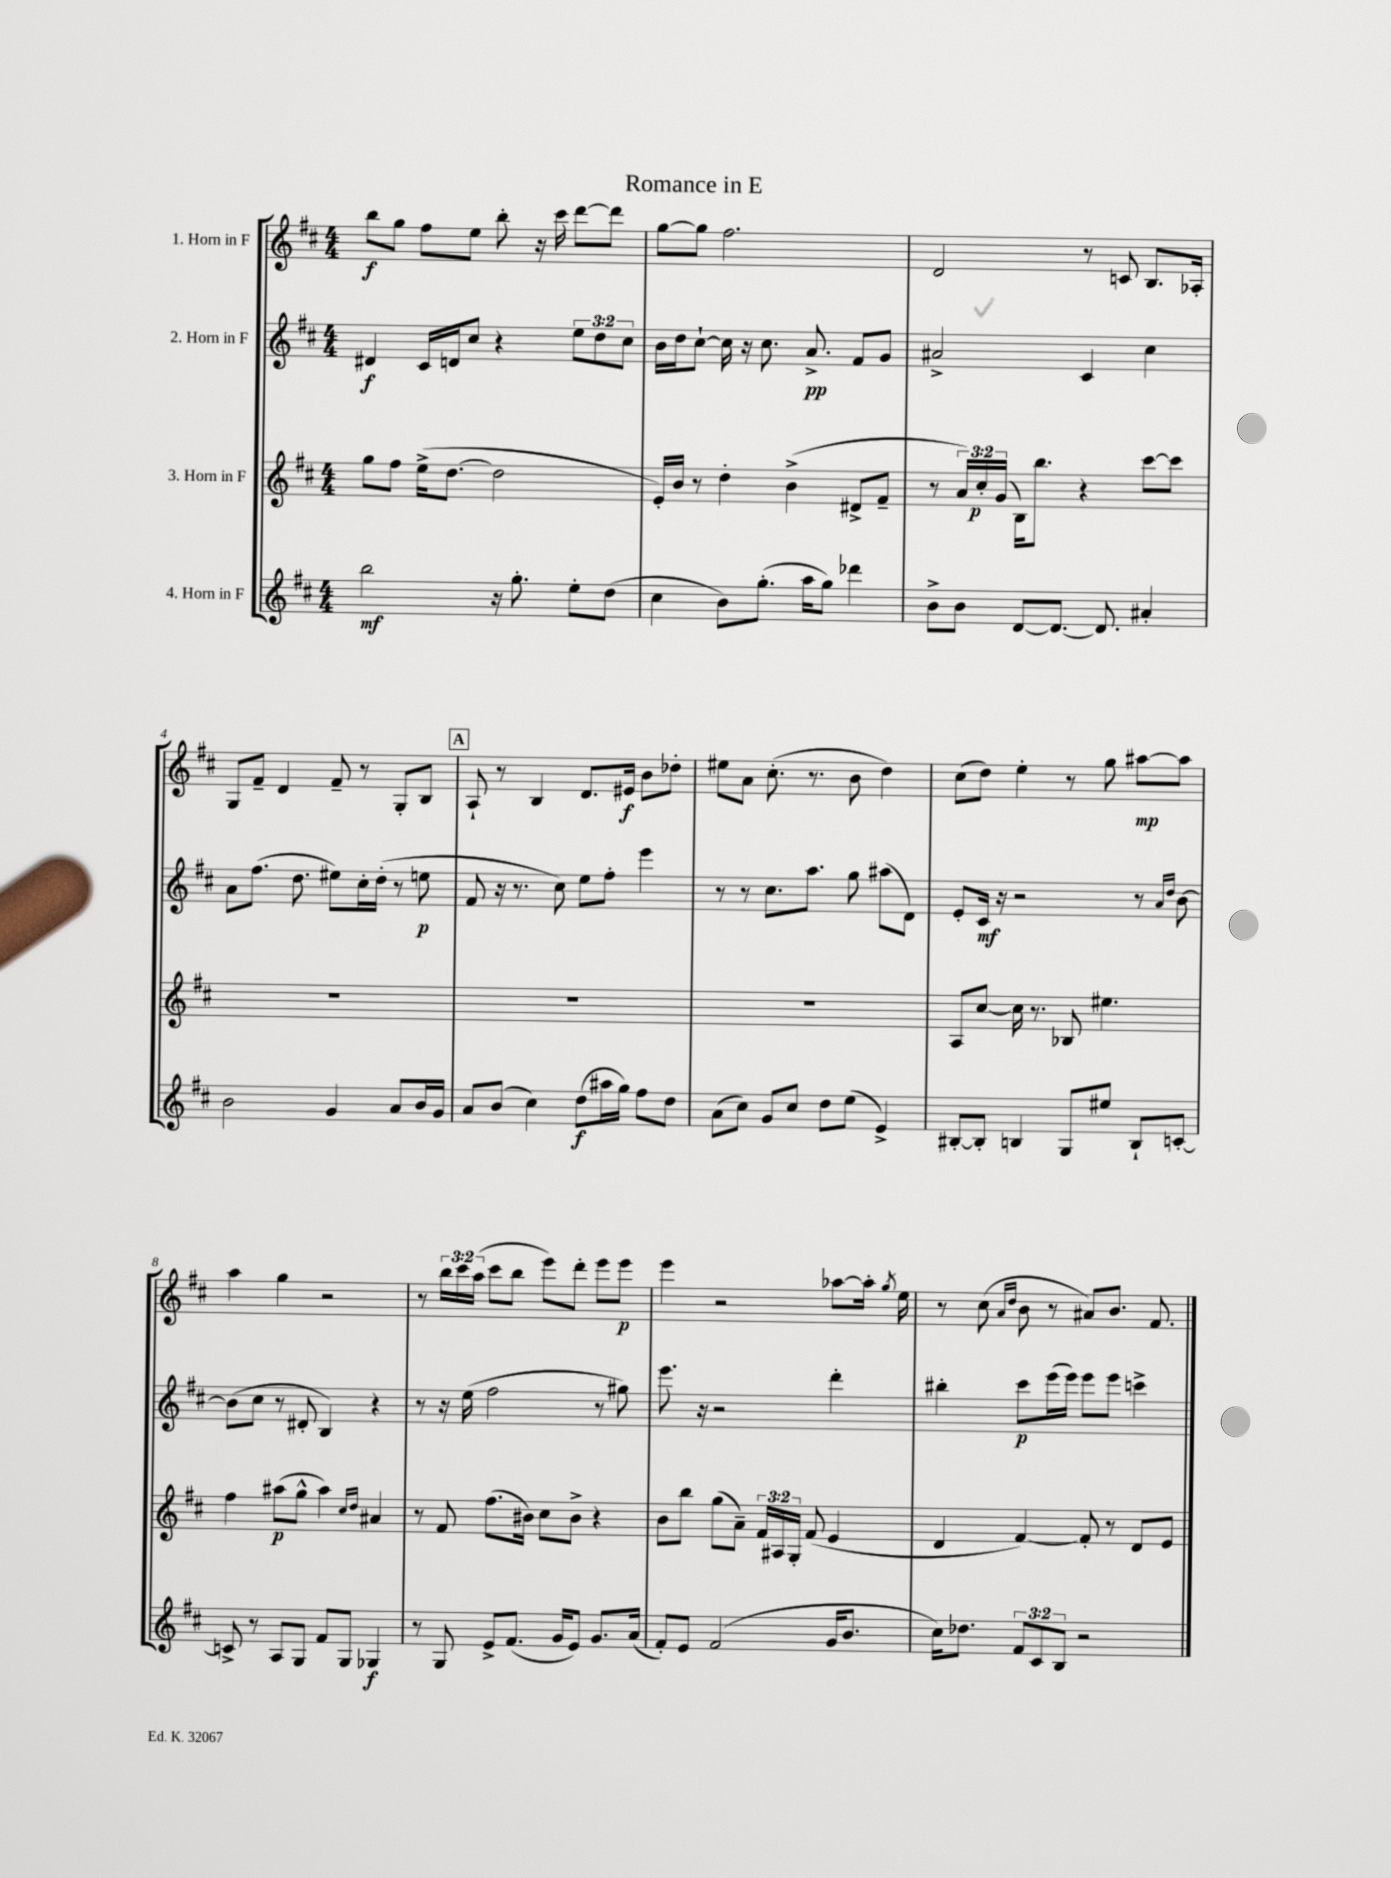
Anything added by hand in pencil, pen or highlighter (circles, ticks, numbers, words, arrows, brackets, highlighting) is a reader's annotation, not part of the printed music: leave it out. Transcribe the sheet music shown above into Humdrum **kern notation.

**kern	**dynam	**kern	**dynam	**kern	**dynam	**kern	**dynam
*part4	*part4	*part3	*part3	*part2	*part2	*part1	*part1
*staff4	*staff4	*staff3	*staff3	*staff2	*staff2	*staff1	*staff1
*I"4. Horn in F	*	*I"3. Horn in F	*	*I"2. Horn in F	*	*I"1. Horn in F	*
*clefG2	*	*clefG2	*	*clefG2	*	*clefG2	*
*k[f#c#]	*	*k[f#c#]	*	*k[f#c#]	*	*k[f#c#]	*
*M4/4	*	*M4/4	*	*M4/4	*	*M4/4	*
=1	=1	=1	=1	=1	=1	=1	=1
2bb\	mf	8gg\L	.	4d#X/	f	8bb\L	f
.	.	8ff#\J	.	.	.	8gg\J	.
.	.	(16ee^\KL	.	16c#/LL	.	8ff#\L	.
.	.	[8.dd\J	.	16dn/J	.	.	.
.	.	.	.	8cc#/J	.	8ee\J	.
16r	.	2dd\]	.	4r	.	8bb'\	.
8.gg'\	.	.	.	.	.	.	.
.	.	.	.	.	.	16r	.
.	.	.	.	.	.	16ccc#\	.
8ee'\L	.	.	.	12ee\L	.	[8ddd\L	.
.	.	.	.	12dd\	.	.	.
(8dd\J	.	.	.	.	.	8ddd\J]	.
.	.	.	.	12cc#\J	.	.	.
=2	=2	=2	=2	=2	=2	=2	=2
4cc#\	.	16e'/LL)	.	16b\LL	.	[8gg\L	.
.	.	16b/JJ	.	16dd\J	.	.	.
.	.	8r	.	[8cc#`\J	.	8gg\J]	.
8b\L)	.	4dd'\	.	16cc#\]	.	2.ff#\	.
.	.	.	.	16r	.	.	.
(8.gg'\J	.	.	.	8.cc#\	.	.	.
.	.	(4b^\	.	.	.	.	.
16aa\KL	.	.	.	8.a^/	pp	.	.
8gg\J)	.	.	.	.	.	.	.
4ddd-X\	.	8d#X^/L	.	8f#/L	.	.	.
.	.	8f#~/J	.	8g/J	.	.	.
=3	=3	=3	=3	=3	=3	=3	=3
8b^\L	.	8r	.	2a#X^/	.	2d/	.
8b\J	.	24a/LL)	.	.	.	.	.
.	.	24cc#'/	p	.	.	.	.
.	.	(24g/JJ	.	.	.	.	.
[8d/L	.	16B\KL)	.	.	.	.	.
.	.	8.bb\J	.	.	.	.	.
8.d/J_	.	.	.	.	.	.	.
.	.	4r	.	4c#/	.	8r	.
8.d/]	.	.	.	.	.	.	.
.	.	.	.	.	.	8cn/	.
4a#X'/	.	[8ccc#\L	.	4cc#\	.	8.B/L	.
.	.	8ccc#\J]	.	.	.	.	.
.	.	.	.	.	.	16A-X'/Jk	.
!!LO:LB:g=z
=4	=4	=4	=4	=4	=4	=4	=4
2b\	.	1r	.	8a\L	.	8G/L	.
.	.	.	.	(8.ff#\J	.	8f#~/J	.
.	.	.	.	.	.	4d/	.
.	.	.	.	8.dd\	.	.	.
4g/	.	.	.	8ee#X\L)	.	8f#~/	.
.	.	.	.	16cc#'\L	.	8r	.
.	.	.	.	(16dd'\JJ	.	.	.
8a/L	.	.	.	8r	.	8G'/L	.
16b/L	.	.	.	8een\	p	8B/J	.
16g/JJ	.	.	.	.	.	.	.
!!LO:REH:place=s1:t=A
=5	=5	=5	=5	=5	=5	=5	=5
8a/L	.	1r	.	8f#/	.	8A`/	.
(8b/J	.	.	.	16r	.	8r	.
.	.	.	.	8.r	.	.	.
4cc#\)	.	.	.	.	.	4B/	.
.	.	.	.	8cc#\)	.	.	.
(8dd\L	f	.	.	8ee\L	.	8.d/L	.
16aa#X\L	.	.	.	8ff#'\J	.	.	.
16gg\JJ)	.	.	.	.	.	16e#X/Jk	f
8ff#\L	.	.	.	4eee\	.	8b\L	.
8dd\J	.	.	.	.	.	8dd-X'\J	.
=6	=6	=6	=6	=6	=6	=6	=6
(8a\L	.	1r	.	8r	.	8ee#X\L	.
8cc#\J)	.	.	.	8r	.	8a\J	.
8g/L	.	.	.	8.cc#\L	.	(8.cc#'\	.
8cc#/J	.	.	.	.	.	.	.
.	.	.	.	8.aa\J	.	8.r	.
8dd\L	.	.	.	.	.	.	.
(8ee\J	.	.	.	8gg\	.	8b\	.
4e^/)	.	.	.	(8aa#X\L	.	4dd\)	.
.	.	.	.	8d\J)	.	.	.
=7	=7	=7	=7	=7	=7	=7	=7
[8B#X'/L	.	8A/L	.	8e'/L	.	(8cc#\L	.
8B#'/J]	.	[8cc#/J	.	16c#/Jk	mf	8dd\J)	.
.	.	.	.	16r	.	.	.
4Bn/	.	16cc#\]	.	2r	.	4ee'\	.
.	.	8.r	.	.	.	.	.
8G/L	.	8B-X/	.	.	.	8r	.
8ee#X/J	.	4.ee#X\	.	.	.	8gg\	.
8B`/L	.	.	.	8r	.	[8aa#X\L	mp
.	.	.	.	16qqa/LL	.	.	.
.	.	.	.	16qqdd/JJ	.	.	.
[8cn'/J	.	.	.	[8b\	.	8aa#\J]	.
!!LO:LB:g=z
=8	=8	=8	=8	=8	=8	=8	=8
8cn^/]	.	4ff#\	.	(8b\L]	.	4aa\	.
8r	.	.	.	8cc#\J	.	.	.
8A/L	.	(8aa#X\L	p	8r	.	4gg\	.
8G/J	.	8gg^^\J	.	8d#X'/	.	.	.
8f#/L	.	4aa#\)	.	4B/)	.	2r	.
8G/J	.	.	.	.	.	.	.
.	.	16qqcc#/LL	.	.	.	.	.
.	.	16qqdd/JJ	.	.	.	.	.
4G-X/	f	4a#X/	.	4r	.	.	.
=9	=9	=9	=9	=9	=9	=9	=9
8r	.	8r	.	8r	.	8r	.
8G/	.	8f#/	.	16r	.	24bb\LL	.
.	.	.	.	.	.	24ccc#\	.
.	.	.	.	(16ee\	.	.	.
.	.	.	.	.	.	(24aa\JJ	.
8e^/L	.	(8.ff#\L	.	2ff#\	.	8ccc#\L	.
(8.f#/J	.	.	.	.	.	8bb\J	.
.	.	16b#X\Jk)	.	.	.	.	.
.	.	8cc#\L	.	.	.	8eee\L)	.
16g/KL	.	.	.	.	.	.	.
8e/J)	.	8b#^\J	.	.	.	8ddd'\J	.
8.g/L	.	4r	.	8r	.	8eee\L	.
.	.	.	.	8gg#X\)	.	8eee\J	p
(16a/Jk	.	.	.	.	.	.	.
=10	=10	=10	=10	=10	=10	=10	=10
8f#'/L)	.	8b\L	.	8.eee\	.	4eee\	.
8e/J	.	8bb\J	.	.	.	.	.
.	.	.	.	16r	.	.	.
(2f#/	.	(8gg\L	.	2r	.	2r	.
.	.	8a~\J)	.	.	.	.	.
.	.	24f#/LL	.	.	.	.	.
.	.	24A#X/	.	.	.	.	.
.	.	24G'/JJ	.	.	.	.	.
.	.	(8f#/	.	.	.	.	.
16g/KL	.	4e/	.	4ddd'\	.	[8aa-X\L	.
8.b/J	.	.	.	.	.	.	.
.	.	.	.	.	.	16aa-'\Jk]	.
.	.	.	.	.	.	8qgg/	.
.	.	.	.	.	.	16ee\	.
=11	=11	=11	=11	=11	=11	=11	=11
16cc#\KL)	.	4d/	.	4bb#X'\	.	8r	.
8.dd-X\J	.	.	.	.	.	.	.
.	.	.	.	.	.	(8cc#\	.
.	.	.	.	.	.	16qqa/LL	.
.	.	.	.	.	.	16qqdd/JJ	.
12f#/L	.	[4f#/)	.	8ccc#\L	p	8b\	.
12c#/	.	.	.	.	.	.	.
.	.	.	.	(16eee\L	.	8r	.
12B/J	.	.	.	.	.	.	.
.	.	.	.	16eee\JJ)	.	.	.
2r	.	8f#'/]	.	8eee\L	.	8a#X/L)	.
.	.	8r	.	8eee\J	.	8.b/J	.
.	.	8d/L	.	4cccn^\	.	.	.
.	.	.	.	.	.	8.f#/	.
.	.	8e/J	.	.	.	.	.
==	==	==	==	==	==	==	==
*-	*-	*-	*-	*-	*-	*-	*-
